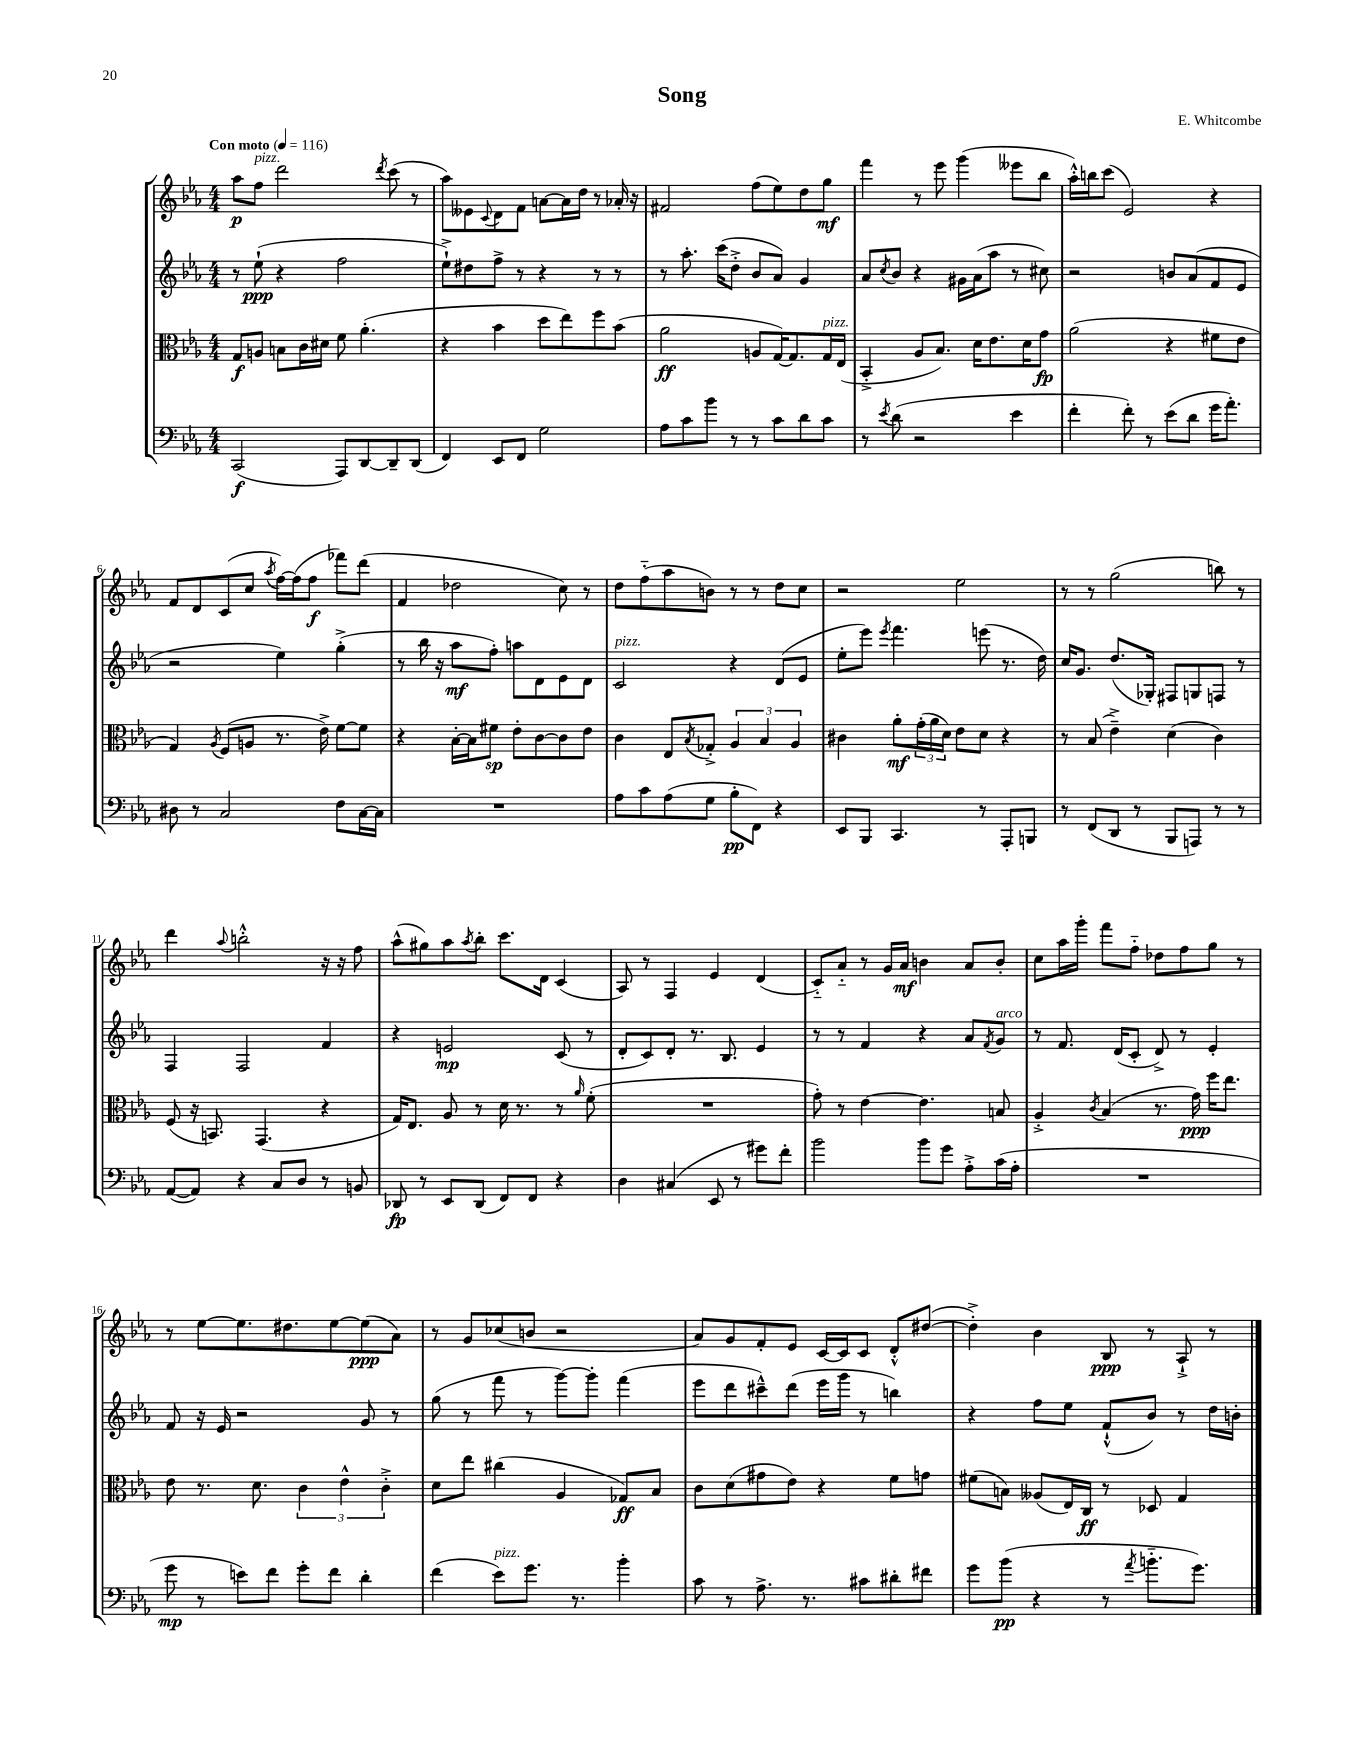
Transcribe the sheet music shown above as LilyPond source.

\header { title = "Song" composer = "E. Whitcombe" }
<<
\new StaffGroup <<
\new Staff = "s0" {
    \clef treble \key ees \major \numericTimeSignature \time 4/4 \tempo "Con moto" 4 = 116
    aes''8\p f''8^\markup { \italic "pizz." } d'''2 \acciaccatura { d'''8 } c'''8( r8 |
    aes''8) eeses'8 \appoggiatura { c'8 } d'8 f'8 a'8~ a'16 d''16 r8 aes'16-. r16 |
    fis'2 f''8( ees''8) d''8 g''8\mf |
    f'''4 r8 ees'''8 g'''4( eeses'''8 bes''8 |
    aes''16-.-^) b''16 c'''8( ees'2) r4 |
    f'8 d'8 c'8( c''8 \acciaccatura { aes''8 } f''16~) f''16( f''8\f fes'''8) d'''8( |
    f'4 des''2 c''8) r8 |
    d''8 f''8-_( aes''8 b'8) r8 r8 d''8 c''8 |
    r2 ees''2 |
    r8 r8 g''2( b''8) r8 |
    d'''4 \appoggiatura { aes''8 } b''2-.-^ r16 r16 f''8 |
    aes''8-^( gis''8) aes''8 \acciaccatura { aes''8 } bes''8-. c'''8. d'16 c'4( |
    aes8) r8 f4 ees'4 d'4( |
    c'8-_) aes'8-_ r8 g'16 aes'16\mf b'4 aes'8 b'8-. |
    c''8 aes''16 g'''16-. f'''8 f''8-_ des''8 f''8 g''8 r8 |
    r8 ees''8~ ees''8. dis''8. ees''8~ ees''8\ppp( aes'8) |
    r8 g'8 ces''8( b'8 r2 |
    aes'8) g'8 f'8-. ees'8 c'16~ c'16 c'8 d'8-.-^ dis''8~( |
    dis''4-.->) bes'4 bes8\ppp r8 aes8-!-> r8 \bar "|." |
}
\new Staff = "s1" {
    \clef treble \key ees \major \numericTimeSignature \time 4/4
    r8 ees''8-!\ppp( r4 f''2 |
    ees''8-!->) dis''8 f''8-> r8 r4 r8 r8 |
    r8 aes''8.-. c'''16( d''8-.-> bes'8 aes'8) g'4 |
    aes'8 \acciaccatura { c''8 } bes'8 r4 gis'16 aes'16( aes''8 r8 cis''8) |
    r2 b'8 aes'8( f'8 ees'8 |
    r2 ees''4) g''4-.->( |
    r8 bes''16 r16 aes''8\mf f''8-.) a''8 d'8 ees'8 d'8 |
    c'2^\markup { \italic "pizz." } r4 d'8( ees'8 |
    ees''8-. ees'''8) \acciaccatura { ees'''8 } f'''4. e'''8( r8. d''16) |
    c''16 g'8. d''8.( ges16-.) fis8 g8 f8 r8 |
    f4 f2 f'4 |
    r4 e'2\mp c'8( r8 |
    d'8-. c'8) d'8-. r8. bes8. ees'4 |
    r8 r8 f'4 r4 aes'8 \acciaccatura { f'8 } g'8^\markup { \italic "arco" } |
    r8 f'8. d'16( c'8-. d'8->) r8 ees'4-. |
    f'8 r16 ees'16 r2 g'8 r8 |
    g''8( r8 f'''8 r8 g'''8~) g'''8-. f'''4( |
    ees'''8 d'''8 cis'''8---^) d'''8( ees'''16 g'''16 r8 b''4) |
    r4 f''8 ees''8 f'8-!-^( bes'8) r8 d''16 b'16-. \bar "|." |
}
\new Staff = "s2" {
    \clef alto \key ees \major \numericTimeSignature \time 4/4
    g8\f a8 b8 c'16 dis'16 f'8 aes'4.-.( |
    r4 bes'4 d''8 ees''8) f''8 bes'8( |
    aes'2\ff a8 g16~) g8. g16^\markup { \italic "pizz." } ees16( |
    bes,4-.-> aes8 bes8.) d'16 ees'8. d'16 g'8\fp |
    aes'2( r4 fis'8 ees'8 |
    g4) \acciaccatura { aes8 } f8( a8 r8. ees'16->) f'8~ f'8 |
    r4 bes16~-. bes16 fis'8\sp ees'8-. c'8~ c'8 ees'8 |
    c'4 ees8 \acciaccatura { bes8 } ges8-.-> \tuplet 3/2 { aes4 bes4 aes4 } |
    cis'4 aes'8-.\mf \tuplet 3/2 { g'16-.( aes'16 d'16) } ees'8 d'8 r4 |
    r8 bes8( ees'4--->) d'4( c'4) |
    f8( r16 b,8.) g,4.( r4 |
    g16) ees8. aes8 r8 d'16 r8. r8 \grace { aes'16 } f'8-.( |
    R1 |
    g'8-.) r8 ees'4~ ees'4. b8 |
    aes4-.-> \acciaccatura { c'8 } bes4( r8. g'16\ppp) f''16 ees''8. |
    ees'8 r8. d'8. \tuplet 3/2 { c'4 ees'4-^ c'4-.-> } |
    d'8 ees''8 cis''4( aes4 ges8\ff) bes8 |
    c'8 d'8( gis'8 ees'8) r4 f'8 g'8 |
    fis'8( b8) aeses8( ees16) c16\ff r8 des8 g4 \bar "|." |
}
\new Staff = "s3" {
    \clef bass \key ees \major \numericTimeSignature \time 4/4
    c,2\f( aes,,8) d,8~ d,8-- d,8( |
    f,4) ees,8 f,8 g2 |
    aes8 c'8 bes'8 r8 r8 c'8 d'8 c'8 |
    r8 \acciaccatura { ees'8 } d'8( r2 ees'4 |
    f'4-. f'8-.) r8 ees'8( d'8 g'16 aes'8.-.) |
    dis8 r8 c2 f8 c16~ c16 |
    R1 |
    aes8 c'8 aes8( g8 bes8-.\pp f,8) r4 |
    ees,8 bes,,8 c,4. r8 aes,,8-. b,,8 |
    r8 f,8( d,8 r8 bes,,8 a,,8) r8 r8 |
    aes,8~( aes,8) r4 c8 d8 r8 b,8 |
    des,8\fp r8 ees,8 des,8( f,8) f,8 r4 |
    d4 cis4( ees,8 r8 gis'8) f'8-. |
    bes'2 bes'8 g'8 aes8-.-> c'16( aes16-. |
    R1 |
    g'8\mp r8 e'8) f'8 g'8-. f'8 d'4-. |
    f'4( ees'8^\markup { \italic "pizz." }) g'8. r8. bes'4-. |
    c'8 r8 aes8.-> r8. cis'8 dis'8-. fis'8 |
    g'8 bes'8\pp( r4 r8 \acciaccatura { aes'8 } b'8.-_ g'8.) \bar "|." |
}
>>
>>
